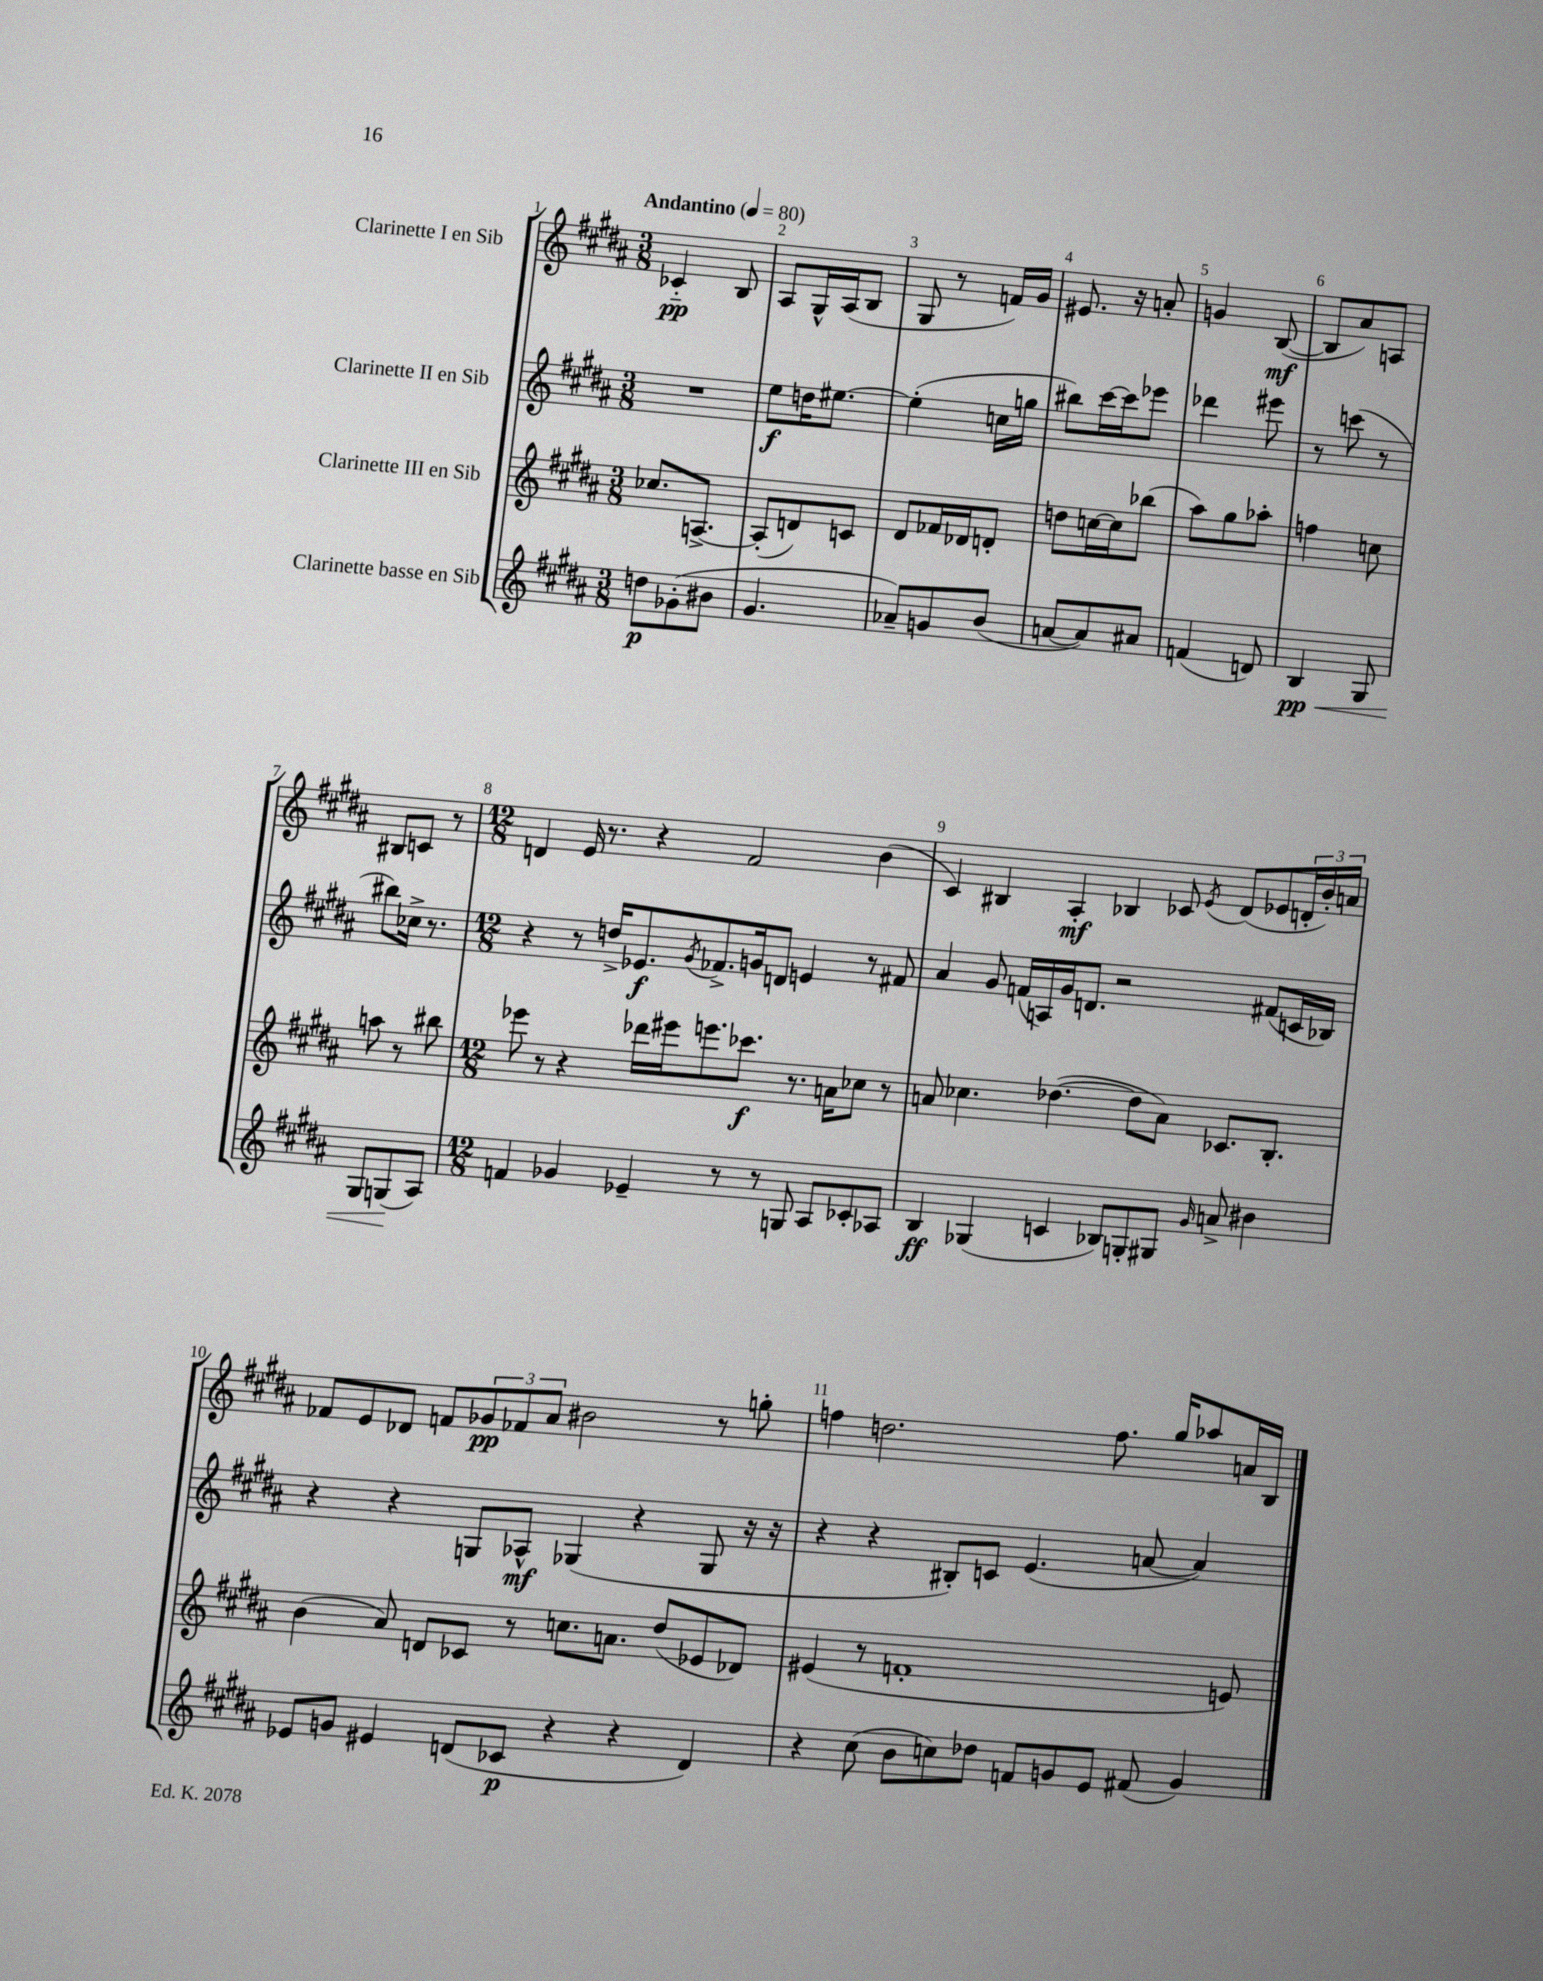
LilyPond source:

<<
\new StaffGroup <<
\new Staff = "s0" \with { instrumentName = "Clarinette I en Sib" } {
    \clef treble \key b \major \numericTimeSignature \time 3/8 \tempo "Andantino" 4 = 80
    ces'4-_\pp b8 |
    ais8 gis16-^ ais16( b8 |
    gis8 r8 f'16) gis'16 |
    eis'8. r16 a'8-. |
    g'4 b8~\mf( |
    b8 ais'8) a8 |
    bis8 c'8 r8 |
    \numericTimeSignature \time 12/8 d'4 e'16 r8. r4 fis'2 b'4( |
    cis'4) bis4 ais4-.\mf bes4 ces'8 \acciaccatura { e'8 } dis'8( ees'8 \tuplet 3/2 { d'16-. b'16-.) a'16 } |
    fes'8 e'8 des'8 f'8 \tuplet 3/2 { ges'8\pp fes'8 ais'8 } bis'2 r8 g''8-. |
    f''4 d''2. f''8. gis''16 aes''8 a'16 b16 \bar "|." |
}
\new Staff = "s1" \with { instrumentName = "Clarinette II en Sib" } {
    \clef treble \key b \major \numericTimeSignature \time 3/8
    R4. |
    e''8\f d''16 eis''8.~ |
    eis''4-.( c''16 g''16 |
    bis''8) cis'''16~ cis'''16 ees'''8 |
    des'''4 eis'''8 |
    r8 c'''8( r8 |
    bis''8) ces''16-> r8. |
    \numericTimeSignature \time 12/8 r4 r8 d''16-> ees'8.\f \acciaccatura { gis'8 } fes'8.-> g'16 d'8 e'4 r8 fis'8 |
    ais'4 gis'8 f'16( a16) gis'16 d'8. r2 fis'8( c'16 bes16) |
    r4 r4 g8 aes8-^\mf ges4( r4 ges8 r16 r16 |
    r4 r4 bis8-.) c'8 e'4.( a'8~ a'4) \bar "|." |
}
\new Staff = "s2" \with { instrumentName = "Clarinette III en Sib" } {
    \clef treble \key b \major \numericTimeSignature \time 3/8
    ces''8. a8.~-> |
    a8-.( d'8) c'8 |
    dis'8 fes'16 des'16 d'8-. |
    d''8 c''16~ c''16 bes''8( |
    ais''8) gis''8 aes''8-. |
    f''4 c''8 |
    a''8 r8 bis''8 |
    \numericTimeSignature \time 12/8 ees'''8 r8 r4 des'''16 eis'''16 e'''8. ces'''8.\f r8. a'16 ces''8 r8 |
    a'8 ces''4. des''4.~( des''8 a'8) ces'8. b8.-. |
    b'4( ais'8) d'8 ces'8 r8 c''8. a'8. dis''8( ees'8 des'8) |
    eis'4( r8 f'1-. e'8) \bar "|." |
}
\new Staff = "s3" \with { instrumentName = "Clarinette basse en Sib" } {
    \clef treble \key b \major \numericTimeSignature \time 3/8
    d''8\p ges'8-.( bis'8 |
    gis'4. |
    aes'8--) g'8 b'8( |
    a'8~ a'8) ais'8 |
    f'4( d'8) |
    b4\pp\< gis8 |
    gis8 g8\!( ais8) |
    \numericTimeSignature \time 12/8 f'4 ges'4 ees'4-- r8 r8 g8 ais8 ces'8-. aes8 |
    b4\ff ges4( c'4 bes8) g8-. gis8 \grace { gis'16 } a'8-> bis'4 |
    ees'8 g'8 eis'4 d'8( ces'8\p r4 r4 d'4) |
    r4 cis''8( b'8 c''8) des''8 f'8 g'8 e'8 fis'8( g'4) \bar "|." |
}
>>
>>
\layout { \context { \Score \override BarNumber.break-visibility = ##(#f #t #t) barNumberVisibility = #all-bar-numbers-visible } }
